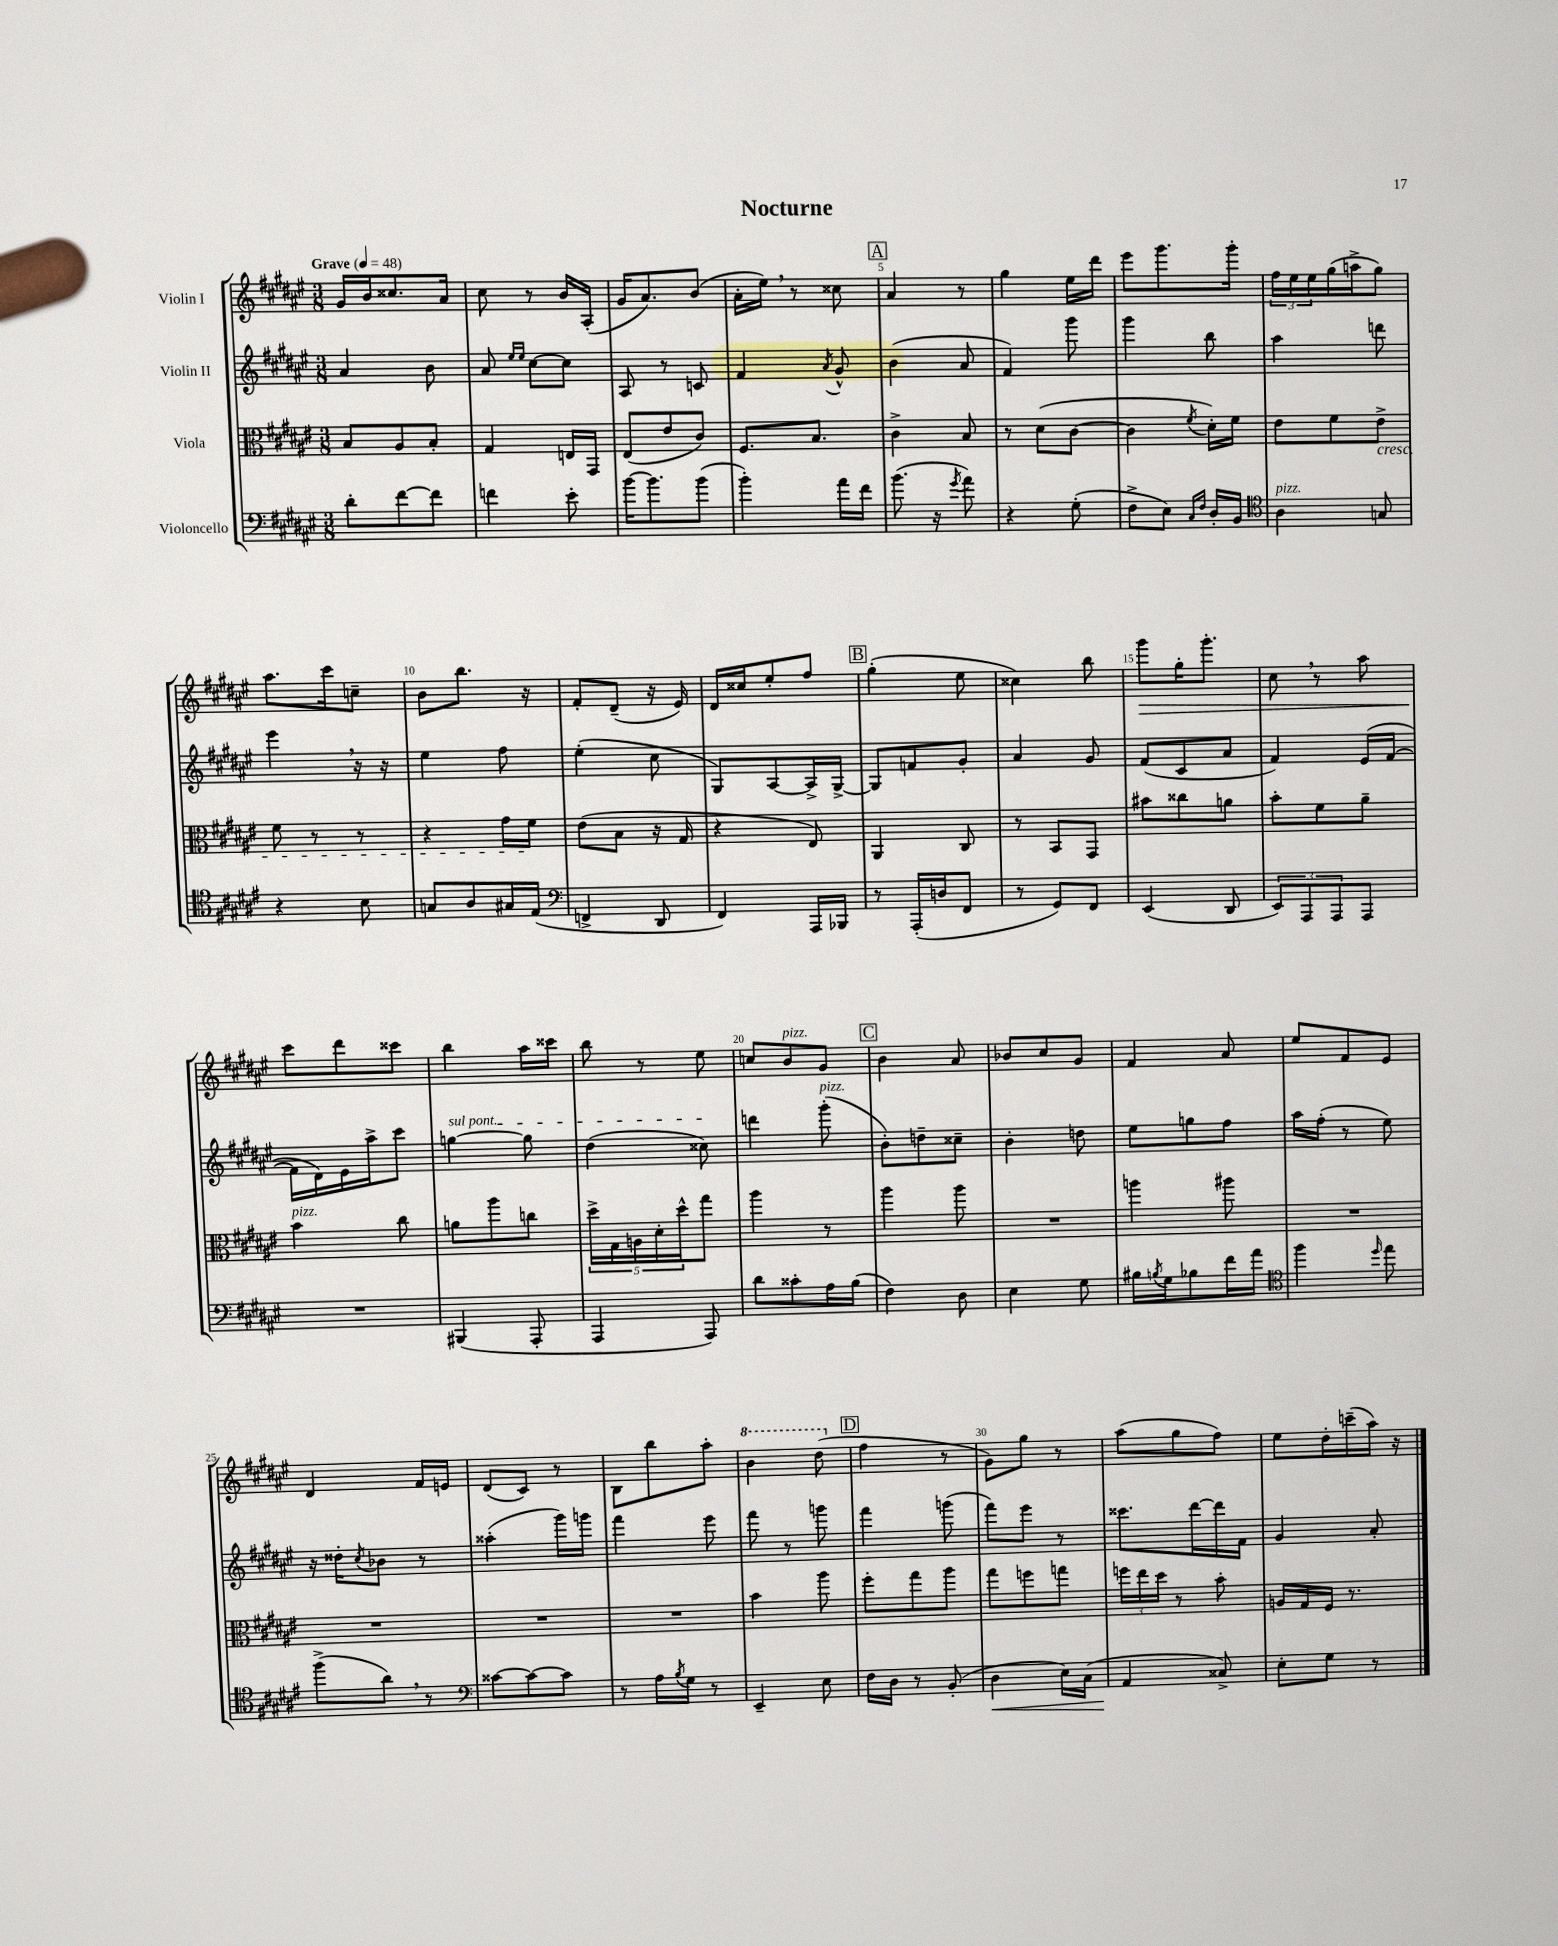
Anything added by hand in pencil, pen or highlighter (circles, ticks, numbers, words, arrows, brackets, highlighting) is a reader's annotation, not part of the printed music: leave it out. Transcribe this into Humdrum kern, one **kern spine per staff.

**kern	**dynam	**kern	**kern	**kern	**dynam
*part4	*part4	*part3	*part2	*part1	*part1
*staff4	*staff4	*staff3	*staff2	*staff1	*staff1
*I"Violoncello	*	*I"Viola	*I"Violin II	*I"Violin I	*
*clefF4	*	*clefC3	*clefG2	*clefG2	*
*k[f#c#g#d#a#e#]	*	*k[f#c#g#d#a#e#]	*k[f#c#g#d#a#e#]	*k[f#c#g#d#a#e#]	*
*M3/8	*	*M3/8	*M3/8	*M3/8	*
*MM48	*	*MM48	*MM48	*MM48	*
=1	=1	=1	=1	=1	=1
!	!	!	!	!LO:TX:a:B:t=Grave	!
8d#'\L	.	8B/L	4a#/	16g#/LL	.
.	.	.	.	16b/J	.
[8f#\	.	8A#/	.	8.cc##X/	.
8f#\J]	.	8B'/J	8b\	.	.
.	.	.	.	16a#/Jk	.
=2	=2	=2	=2	=2	=2
4fn\	.	4G#/	8a#/	8cc#\	.
.	.	.	16qqee#/LL	.	.
.	.	.	16qqee#/JJ	.	.
.	.	.	[8cc#\L	8r	.
8e#'\	.	16En/LL	8cc#\J]	16b/LL	.
.	.	16GG#/JJ	.	(16A#'/JJ	.
=3	=3	=3	=3	=3	=3
[16b\KL	.	(8E#/L	8A#/	16g#/KL	.
8.b\]	.	.	.	8.a#/)	.
.	.	8e#/	8r	.	.
(8b\J	.	8c#/J)	8cn/	(8b/J	.
=4	=4	=4	=4	=4	=4
4b'\)	.	8.F#/L	4f#/	16a#'\LL	.
.	.	.	.	16ee#,\JJ)	.
.	.	.	.	8r	.
.	.	8.B/J	.	.	.
.	.	.	8qa#/	.	.
16a#\LL	.	.	8g#^^/	8cc##X\	.
16f#\JJ	.	.	.	.	.
!!LO:REH:place=s1:t=A
=5	=5	=5	=5	=5	=5
(8.b\	.	4c#^\	(4b\	4a#/	.
16r	.	.	.	.	.
8qg#/	.	.	.	.	.
8a#\)	.	8B/	8a#/	8r	.
=6	=6	=6	=6	=6	=6
4r	.	8r	4f#/)	4gg#\	.
.	.	(8d#\L	.	.	.
(8G#'\	.	[8c#\J	8ggg#\	16ee#\LL	.
.	.	.	.	16ddd#\JJ	.
=7	=7	=7	=7	=7	=7
8F#^\L	.	4c#\]	4ggg#\	8eee#\L	.
8E#\J)	.	.	.	8.ggg#\	.
16qqC#/LL	.	.	.	.	.
16qqF#/JJ	.	8qf#/	.	.	.
16D#'/LL	.	16d#'\LL)	8bb\	.	.
16BB/JJ	.	16f#\JJ	.	16ggg#'\Jk	.
=8	=8	=8	=8	=8	=8
*clefC4	*	*	*	*	*
!LO:TX:a:i:t=pizz.	!	!	!	!	!
4A#\	.	8e#\L	4aa#\	24ff#\LL	.
.	.	.	.	24ee#\	.
.	.	.	.	24ee#\	.
.	.	8f#\	.	(16gg#\	.
.	.	.	.	16aan^\J	.
!	!	!LO:TX:b:i:t=cresc.	!	!	!
8Gn/	.	8e#^\J	8dddn\	8gg#\J)	.
!!LO:LB:g=z
=9	=9	=9	=9	=9	=9
4r	.	8f#\	4eee#,\	8.aa#\L	.
.	.	8r	.	.	.
.	.	.	.	16ccc#\k	.
8B\	.	8r	16r	8ccn~\J	.
.	.	.	16r	.	.
=10	=10	=10	=10	=10	=10
8Gn/L	.	4r	4ee#\	8b\L	.
8A#/	.	.	.	8.bb\J	.
16G#X/L	.	16g#\LL	8ff#\	.	.
(16E#/JJ	.	16f#\JJ	.	16r	.
=11	=11	=11	=11	=11	=11
*clefF4	*	*	*	*	*
4FFn^/	.	(8e#\L	(4ee#'\	8f#'/L	.
.	.	8B\J	.	(8d#~/J	.
8DD#/	.	16r	8cc#\	16r	.
.	.	16G#/	.	16e#/)	.
=12	=12	=12	=12	=12	=12
4FF#/)	.	4r	8G#/L)	16d#/LL	.
.	.	.	.	16cc##X/J	.
.	.	.	[8A#/	8ee#'/	.
16AAA#/LL	.	8E#/)	16A#^/L]	8ff#/J	.
16BBB-X/JJ	.	.	[16G#^/JJ	.	.
!!LO:REH:place=s1:t=B
=13	=13	=13	=13	=13	=13
8r	.	4AA#/	8G#/L]	(4gg#'\	.
(16AAA#'/LL	.	.	8fn/	.	.
16Dn/J	.	.	.	.	.
8FF#/J	.	8C#/	8g#'/J	8ee#\	.
=14	=14	=14	=14	=14	=14
8r	.	8r	4a#/	4cc##X\)	.
8GG#/L)	.	8BB/L	.	.	.
8FF#/J	.	8GG#/J	8g#/	8bb\	.
=15	=15	=15	=15	=15	=15
!	!	!	!	!	!LO:HP:b
(4EE#/	.	8b#X\L	(8f#/L	8ggg#\L	>
.	.	8cc##X\	8c#/	16gg#'\K	.
.	.	.	.	8.ggg#'\J	.
8DD#/	.	8an\J	8a#/J	.	.
=16	=16	=16	=16	=16	=16
12EE#/L)	.	8b'\L	4f#/)	8cc#,\	.
12AAA#/	.	.	.	.	.
.	.	8f#\	.	8r	.
12AAA#/	.	.	.	.	.
8AAA#/J	.	8a#~\J	(16e#/LL	8aa#\	.
.	.	.	[16f#/JJ	.	.
!!LO:LB:g=z
=17	=17	=17	=17	=17	=17
!	!	!LO:TX:a:i:t=pizz.	!	!	!
4.r	.	4b\	16f#\LL]	8ccc#\L	.
.	.	.	16d#\)	.	.
.	.	.	16e#\	8ddd#\	]
.	.	.	16aa#^\J	.	.
.	.	8cc#\	8ccc#\J	8ccc##X\J	.
=18	=18	=18	=18	=18	=18
!	!	!	!LO:TX:a:i:t=sul pont.	!	!
(4BBB#X/	.	8an\L	[4ggn\	4bb\	.
.	.	8aa#\	.	.	.
8AAA#'/	.	8ccn\J	8gg\]	16aa#\LL	.
.	.	.	.	16ccc##X\JJ	.
=19	=19	=19	=19	=19	=19
4AAA#/	.	20dd#^\LL	(4dd#\	8bb\	.
.	.	20G#\	.	.	.
.	.	20An\	.	.	.
.	.	.	.	8r	.
.	.	20d#'\	.	.	.
.	.	20dd#^^\J	.	.	.
8AAA#/)	.	8gg#\J	8cc##X\)	8ee#\	.
=20	=20	=20	=20	=20	=20
8d#\L	.	4aa#\	4dddn\	8ccn/L	.
!	!	!	!	!LO:TX:a:i:t=pizz.	!
8c##X'\	.	.	.	8b/	.
!	!	!	!LO:TX:a:i:t=pizz.	!	!
16A#\L	.	8r	(8ggg#'\	8g#/J	.
(16B\JJ	.	.	.	.	.
!!LO:REH:place=s1:t=C
=21	=21	=21	=21	=21	=21
4F#\)	.	4aa#\	8b'\L)	4b\	.
.	.	.	8ddn~\	.	.
8D#\	.	8aa#\	8cc##X~\J	8a#/	.
=22	=22	=22	=22	=22	=22
4E#\	.	4.r	4b'\	8b-X/L	.
.	.	.	.	8cc#/	.
8G#\	.	.	8ddn\	8g#/J	.
=23	=23	=23	=23	=23	=23
16B#X\LL	.	4aan\	8ee#\L	4f#/	.
8qBn/	.	.	.	.	.
16G#\J	.	.	.	.	.
8B-X\	.	.	8ggn\	.	.
16f#\L	.	8aa#X\	8ff#\J	8a#/	.
16a#\JJ	.	.	.	.	.
=24	=24	=24	=24	=24	=24
*clefC4	*	*	*	*	*
4ff#\	.	4.r	16aa#\LL	8ee#/L	.
.	.	.	(16ff#'\JJ	.	.
.	.	.	8r	8f#/	.
16qqdd#/	.	.	.	.	.
8ee#\	.	.	8ee#\)	8e#/J	.
!!LO:LB:g=z
=25	=25	=25	=25	=25	=25
(8ff#^\L	.	4.r	16r	4d#/	.
.	.	.	16dd##X'\KL	.	.
.	.	.	8qcc#/	.	.
8a#,\J)	.	.	8b-X\J	.	.
8r	.	.	8r	16f#/LL	.
.	.	.	.	16en/JJ	.
=26	=26	=26	=26	=26	=26
*clefF4	*	*	*	*	*
[8c##X\L	.	4.r	(4aa##X'\	(8d#/L	.
8c##\_	.	.	.	8c#/J)	.
8c##\J]	.	.	16ggg#\LL)	8r	.
.	.	.	16gggn\JJ	.	.
=27	=27	=27	=27	=27	=27
8r	.	4.r	4fff#\	8B\L	.
16A#\LL	.	.	.	8bb\	.
8qB/	.	.	.	.	.
16G#\JJ	.	.	.	.	.
8r	.	.	8eee#\	8aa#'\J	.
=28	=28	=28	=28	=28	=28
*	*	*	*	*8va	*
4EE#~/	.	4b\	8fff#\	4bb\	.
.	.	.	8r	.	.
8E#\	.	8aa#\	8gggn\	(8ddd#\	.
!!LO:REH:place=s1:t=D
=29	=29	=29	=29	=29	=29
*	*	*	*	*X8va	*
16F#\LL	.	8ff#'\L	4fff#\	4ff#\	.
16D#\JJ	.	.	.	.	.
8r	.	8gg#\	.	.	.
(8BB'/	.	8aa#\J	(8gggn\	8r	.
=30	=30	=30	=30	=30	=30
!	!LO:HP:b	!	!	!	!
4D#\	<	8gg#\L	8fff#\L)	8g#\L)	.
.	.	8ffn\	8eee#\J	8gg#\J	.
16E#\LL)	.	8ggn\J	8r	8r	.
(16C#\JJ	.	.	.	.	.
=31	=31	=31	=31	=31	=31
4AA#/	.	24ffn\LL	8.ccc##X\L	(8aa#\L	.
.	.	24ee#\	.	.	.
.	.	24dd#\JJ	.	.	.
.	.	8r	.	8gg#\	.
.	.	.	[16ddd#\L	.	.
8C##X^/)	[	8b'\	16ddd#\]	8ff#\J)	.
.	.	.	16f#\JJ	.	.
=32	=32	=32	=32	=32	=32
8E#'\L	.	16An/LL	4g#/	8ee#\L	.
.	.	16G#/	.	.	.
8G#\J	.	16F#/JJ	.	16dd#'\L	.
.	.	8.r	.	(16cccn~\	.
8r	.	.	8a#'/	16aa#\JJ)	.
.	.	.	.	16r	.
==	==	==	==	==	==
*-	*-	*-	*-	*-	*-
